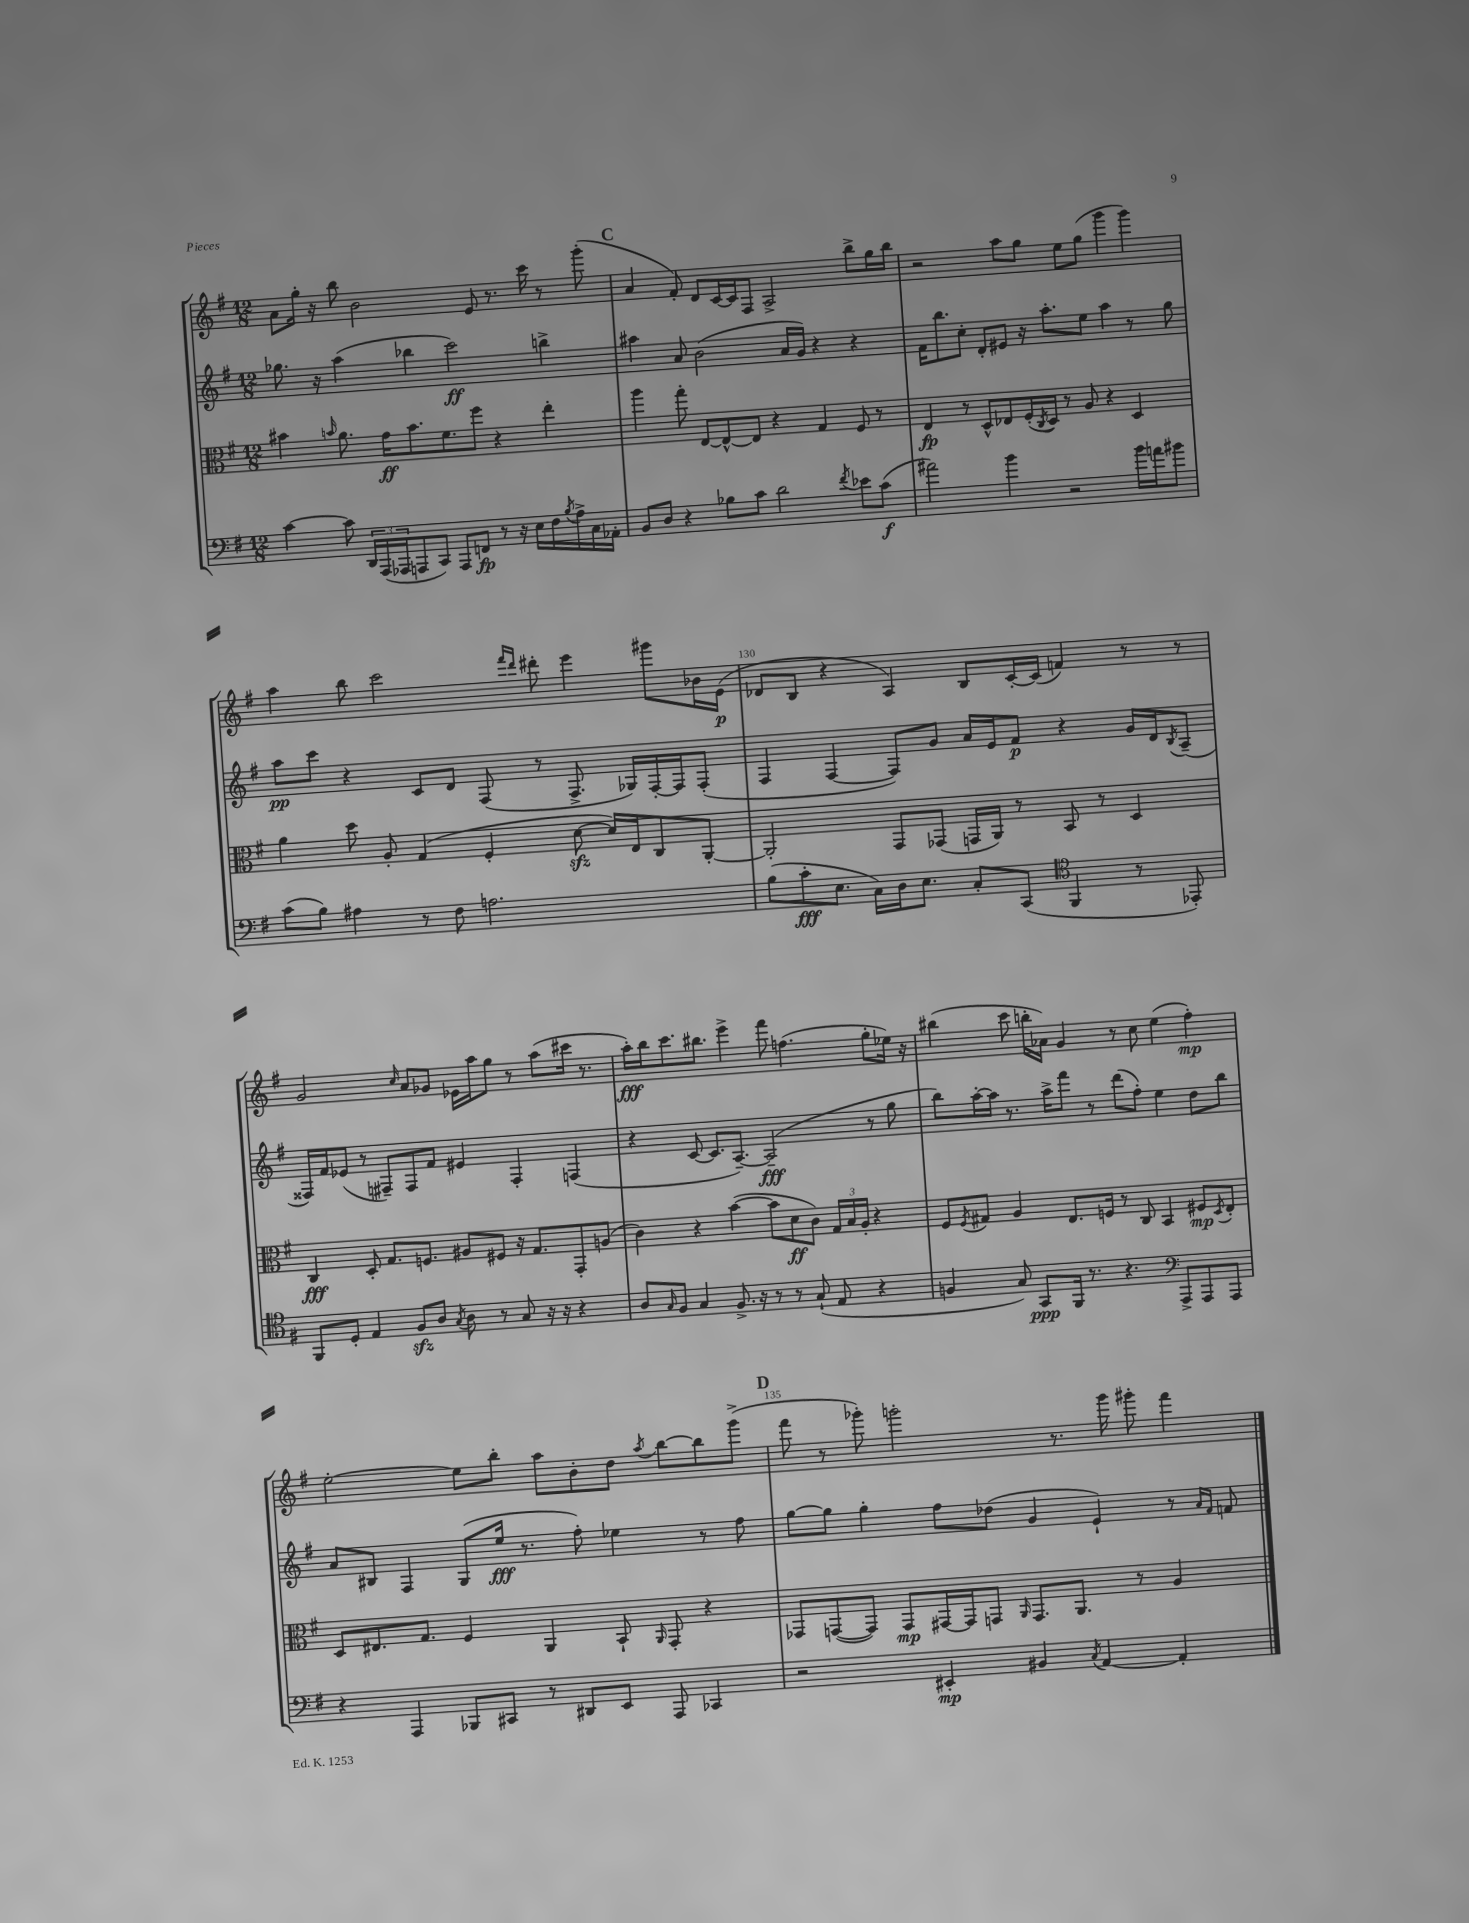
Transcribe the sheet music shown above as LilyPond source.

<<
\new StaffGroup <<
\new Staff = "s0" {
    \clef treble \key g \major \numericTimeSignature \time 12/8
    a'8 g''16-. r16 b''8 b'2 e'8 r8. c'''16 r8 g'''8-.( |
    \mark \markup { \bold "C" } a'4 fis'8-.) d'8 c'16~ c'16 fis8 a2-> b''8-> g''16 b''16 |
    r2 a''8 g''8 e''8 g''8( g'''4 g'''4) |
    a''4 b''8 c'''2 \grace { fis'''16 d'''16 } dis'''8-. e'''4 gis'''8 bes'16 e'16\p( |
    des'8 b8 r4 a4) b8 c'16~-. c'16( f'4) r8 r8 |
    g'2 \grace { c''16 } a'8 ges'8 ees'16 a''16 g''8 r8 a''8( cis'''16 r8. |
    a''16-.\fff) b''16 c'''8. bis''8. e'''4-> fis'''8 f''4.( g''8-. ees''16) r16 |
    bis''4( c'''8 b''16-. aes'16) g'4 r8 c''8 e''4( fis''4-.\mp) |
    e''2~-. e''8 b''8-. a''8 b'8-. d''8 \acciaccatura { a''8 } b''8~ b''8 g'''8->( |
    \mark \markup { \bold "D" } fis'''8 r8 ges'''8-.) g'''2-. r8. g'''16 gis'''8-. fis'''4 \bar "|." |
}
\new Staff = "s1" {
    \clef treble \key g \major \numericTimeSignature \time 12/8
    ges''8. r16 a''4( bes''4 c'''2\ff) b''4-> |
    \mark \markup { \bold "C" } ais''4 a'8 b'2( a'16 g'16) r4 r4 |
    fis'16 b''8. c''8-. d'8-. eis'8 r16 a''8.-. e''8 a''4 r8 g''8 |
    a''8\pp c'''8 r4 c'8 d'8 fis8( r8 fis8.-> ges16) fis16~-. fis16 fis8-.( |
    fis4 fis4~ fis8) g'8 a'16 e'16 fis'8\p r4 g'16 d'16 \acciaccatura { b8 } a8--( |
    fisis16) fis'16 ees'8( r8 fis8--) fis8 fis'8 eis'4 fis4-. f4( |
    r4 c'8~ c'8. a8.~--) a2--\fff( r8 g''8 |
    b''8) a''16~-. a''16 r8. a''16-> fis'''8 r8 d'''8( fis''8-.) e''4 d''8 b''8 |
    a'8 bis8 fis4 g8( e''16\fff r8. fis''8-.) ees''4 r8 fis''8 |
    \mark \markup { \bold "D" } g''8~ g''8 g''4-. fis''8 des''8( g'4 e'4-!) r8 \grace { a'16 fis'16 } f'8 \bar "|." |
}
\new Staff = "s2" {
    \clef alto \key g \major \numericTimeSignature \time 12/8
    bis'4 \grace { b'16 } a'8. g'16\ff b'8. fis'8. fis''8 r4 e''4-. |
    \mark \markup { \bold "C" } a''4 g''8-. e8~ e8~-^ e8 r4 g4 fis8 r8 |
    e4\fp r8 d8-^ ees8 fis16-.( \acciaccatura { c8 } d16) r8 a8 r4 d4 |
    a'4 d''8 a8-. g4( fis4-. d'8~\sfz d'16) e16 c8 a,8~-. |
    a,2-. g,8 ges,8( g,16 a,16) r8 b,8 r8 d4 |
    c4\fff d8-. g8. f8. ais8 fis8 r16 g8. g,8-. a8( |
    c'4) r4 b'4~( b'8 d'8\ff c'8) \tuplet 3/2 { g16 b16 a16-. } r4 |
    fis8 \acciaccatura { fis8 } gis8 a4 e8. f16 r8 c8 b,4 fis8\mp \acciaccatura { d8 } e8-. |
    d8 eis8. g8. fis4 a,4 b,8-! \grace { a,16 } g,8-. r4 |
    \mark \markup { \bold "D" } ges,8 g,8~( g,8) g,8\mp gis,16~ gis,16 g,8 \grace { a,16 } g,8. a,8. r8 a4 \bar "|." |
}
\new Staff = "s3" {
    \clef bass \key g \major \numericTimeSignature \time 12/8
    c'4~ c'8 \tuplet 3/2 { d,16 a,,16( aes,,16 } a,,8 c,8) a,,8 f,8\fp r8 r16 e16 fis16 \acciaccatura { b8 } a16-> c16 aes,16-. |
    \mark \markup { \bold "C" } b,8 d8 r4 bes8 c'8 d'2 \acciaccatura { fis'8 } ees'8 c'8\f( |
    ais'2) b'4 r2 b'16 a'16 bis'8 |
    c'8( b8) ais4 r8 fis8 a2. |
    b8( c'8-.\fff e8. c16) d16 e8. c8-. c,8( \clef tenor fis,4 r8 ees,8-.) |
    fis,8 d8-. e4 fis8\sfz a8 \acciaccatura { g8 } a8 r8 g8 r16 r16 r4 |
    a8 \grace { g16 } fis8 g4 fis8.-> r16 r8 r8 g8-!( e8 r4 |
    f4 g8) g,8\ppp fis,16 r8. r4. \clef bass a,,8-> a,,8 a,,8 |
    r4 a,,4 bes,,8 cis,8 r8 dis,8 e,8 a,,8 ces,4 |
    \mark \markup { \bold "D" } r2 eis,4-.\mp bis,4 \acciaccatura { c8 } a,4~ a,4-. \bar "|." |
}
>>
>>
\layout { \context { \Score currentBarNumber = #126 \override BarNumber.break-visibility = ##(#f #t #t) barNumberVisibility = #(every-nth-bar-number-visible 5) } }
